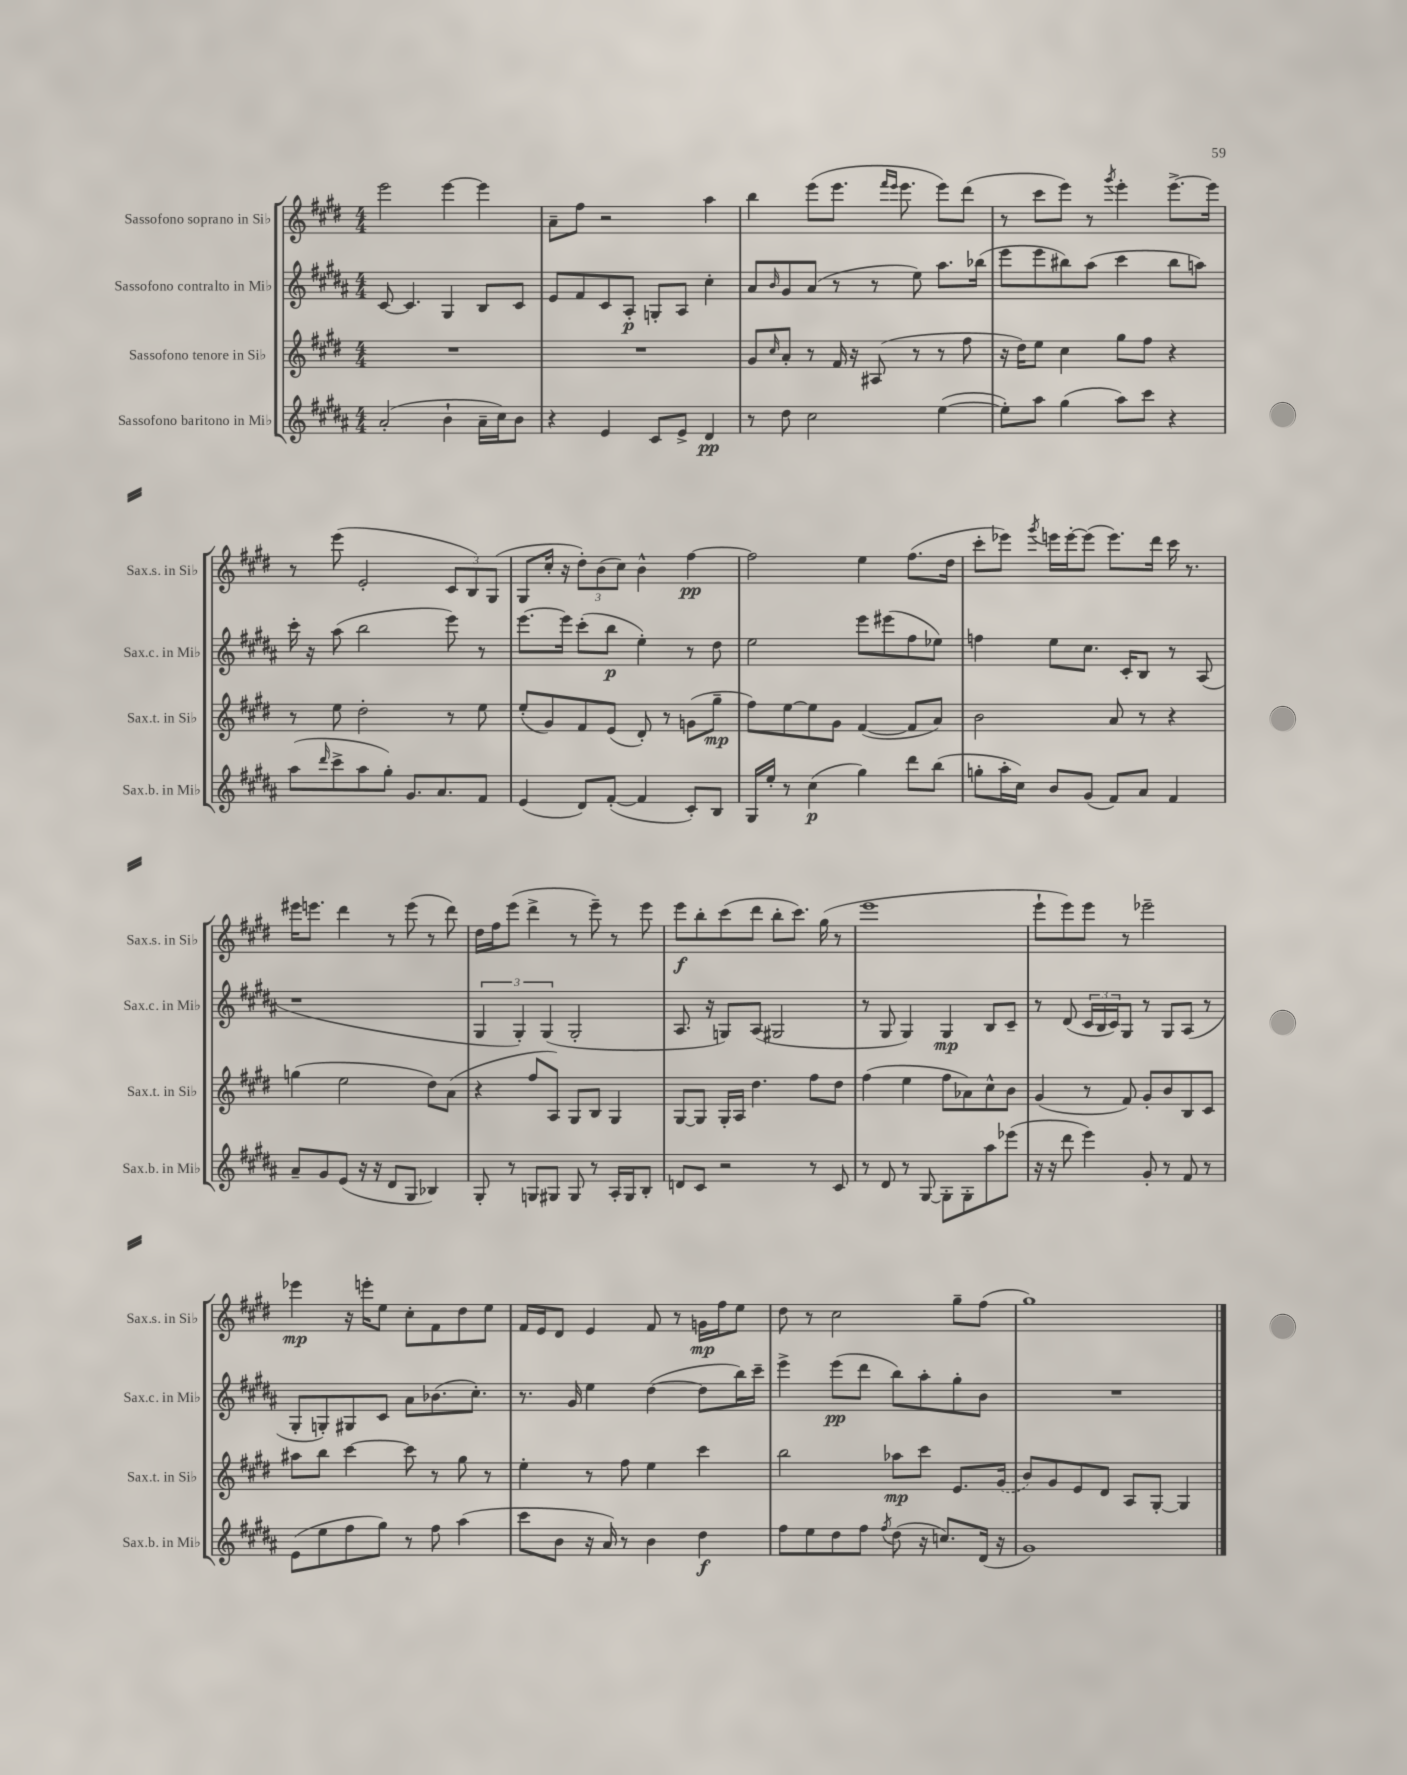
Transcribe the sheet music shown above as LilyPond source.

<<
\new StaffGroup <<
\new Staff = "s0" \with { instrumentName = "Sassofono soprano in Sib" shortInstrumentName = "Sax.s. in Sib" } {
    \clef treble \key e \major \numericTimeSignature \time 4/4
    e'''2 e'''4~ e'''4 |
    a'8-- fis''8 r2 a''4 |
    b''4 e'''8( e'''8. \grace { fis'''16 e'''16 } e'''8. e'''8) dis'''8( |
    r8 cis'''8 e'''8) r8 \acciaccatura { gis'''8 } e'''4-. e'''8.~-> e'''16 |
    r8 e'''8( e'2-. \tuplet 3/2 { cis'8 b8) gis8( } |
    gis8 cis''16-. r16 \tuplet 3/2 { dis''8-.) b'8( cis''8) } b'4-^ fis''4~\pp |
    fis''2 e''4 fis''8.( dis''16 |
    cis'''8-. ees'''8) \acciaccatura { gis'''8 } e'''16 e'''16~-. e'''8( e'''8.) dis'''16 cis'''16 r8. |
    eis'''16 e'''8. dis'''4 r8 e'''8( r8 dis'''8) |
    dis''16 fis''16 e'''8( dis'''4-> r8 e'''8--) r8 e'''8 |
    e'''8\f b''8-. cis'''8( dis'''8 b''8-. cis'''8.) gis''16( r8 |
    e'''1 |
    e'''8-! e'''8) e'''8 r8 ees'''2-- |
    ees'''4\mp r16 e'''16-. e''8 cis''8-. fis'8 dis''8 e''8 |
    fis'16 e'16 dis'8 e'4 fis'8 r8 g'16\mp fis''16 e''8 |
    dis''8 r8 cis''2 gis''8-- fis''8( |
    gis''1) \bar "|." |
}
\new Staff = "s1" \with { instrumentName = "Sassofono contralto in Mib" shortInstrumentName = "Sax.c. in Mib" } {
    \clef treble \key b \major \numericTimeSignature \time 4/4
    cis'8~ cis'4. gis4 b8 cis'8 |
    e'8 fis'8 cis'8 ais8-.\p g8-. ais8 cis''4-. |
    ais'8 \grace { b'16 } gis'8 ais'8( r8 r8 e''8) ais''8. bes''16( |
    e'''8 e'''8 bis''8) ais''8( cis'''4 bis''8 a''8) |
    cis'''16-. r16 ais''8( b''2 e'''8) r8 |
    e'''8.~ e'''16 cis'''8-.( b''8\p e''4-.) r8 dis''8 |
    e''2 e'''8 eis'''8( fis''8 ees''8) |
    f''4 e''8 cis''8. cis'16-. b8 r8 ais8( |
    r1 |
    \tuplet 3/2 { gis4 gis4-.) gis4( } gis2-. |
    ais8. r16 g8) ais8( gis2 |
    r8 gis8 gis4) gis4\mp b8 cis'8-- |
    r8 dis'8( \tuplet 3/2 { cis'16 b16 cis'16) } gis8 r8 gis8 ais8( r8 |
    gis8-. g8-.) gis8 cis'8 ais'8 bes'8.( cis''8.-.) |
    r8. gis'16 e''4 dis''4~( dis''8 b''16) cis'''16-- |
    e'''4-> e'''8\pp( dis'''8 b''8) ais''8-. gis''8-. b'8 |
    R1 \bar "|." |
}
\new Staff = "s2" \with { instrumentName = "Sassofono tenore in Sib" shortInstrumentName = "Sax.t. in Sib" } {
    \clef treble \key e \major \numericTimeSignature \time 4/4
    R1 |
    R1 |
    gis'8 \grace { cis''16 } a'8-. r8 fis'16 r16 ais8( r8 r8 fis''8 |
    r16 dis''16) e''8 cis''4 gis''8 fis''8 r4 |
    r8 e''8 dis''2-. r8 e''8 |
    e''8-.( gis'8) fis'8 e'8( dis'8-.) r8 g'8( gis''8--\mp |
    fis''8) e''8~ e''8 gis'8 fis'4~( fis'8 a'8) |
    b'2 a'8 r8 r4 |
    g''4( e''2 dis''8) a'8( |
    r4 fis''8 a8) gis8 b8 gis4 |
    gis8~ gis8 gis16-. a16 dis''4. fis''8 dis''8 |
    fis''4( e''4 fis''8 aes'8) cis''8-^ b'8 |
    gis'4( r8 fis'8) gis'8-. b'8 b8 cis'8 |
    ais''8 b''8 cis'''4~ cis'''8 r8 gis''8 r8 |
    e''4-. r8 fis''8 e''4 cis'''4 |
    b''2 aes''8\mp cis'''8 e'8. \once \slurDashed gis'16( |
    b'8) gis'8 e'8 dis'8 a8 gis8~-. gis4 \bar "|." |
}
\new Staff = "s3" \with { instrumentName = "Sassofono baritono in Mib" shortInstrumentName = "Sax.b. in Mib" } {
    \clef treble \key b \major \numericTimeSignature \time 4/4
    ais'2-.( b'4-! ais'16-- cis''16) b'8 |
    r4 e'4 cis'8 e'8-> dis'4\pp |
    r8 dis''8 cis''2 e''4~( |
    e''8-.) ais''8 gis''4( ais''8) cis'''8 r4 |
    ais''8( \grace { dis'''16 } cis'''8-> ais''8 gis''8-.) gis'8. ais'8. fis'8 |
    e'4( dis'8) fis'8~-.( fis'4 cis'8-.) b8 |
    gis16 e''16-. r8 cis''4\p( gis''4) dis'''8 b''8( |
    g''8-. ais''16-. cis''16) b'8 gis'8( fis'8) ais'8 fis'4 |
    ais'8-- gis'8 e'8( r16 r16 dis'8 gis8 bes4) |
    gis8-. r8 g8 gis8 gis8 r8 ais16-. gis16 b8-. |
    d'8 cis'8 r2 r8 cis'8 |
    r8 dis'8 r8 gis8~ gis8-. gis8-. ais''8 ees'''8( |
    r16 r16 dis'''8 e'''4) gis'8-. r8 fis'8 r8 |
    e'8( e''8 fis''8 gis''8) r8 fis''8 ais''4( |
    cis'''8 b'8 r16 ais'16) r8 b'4 dis''4\f |
    fis''8 e''8 dis''8 fis''8 \acciaccatura { fis''8 } dis''8( r16 c''8.) dis'16( r16 |
    gis'1) \bar "|." |
}
>>
>>
\layout { \context { \Score \remove "Bar_number_engraver" } }
